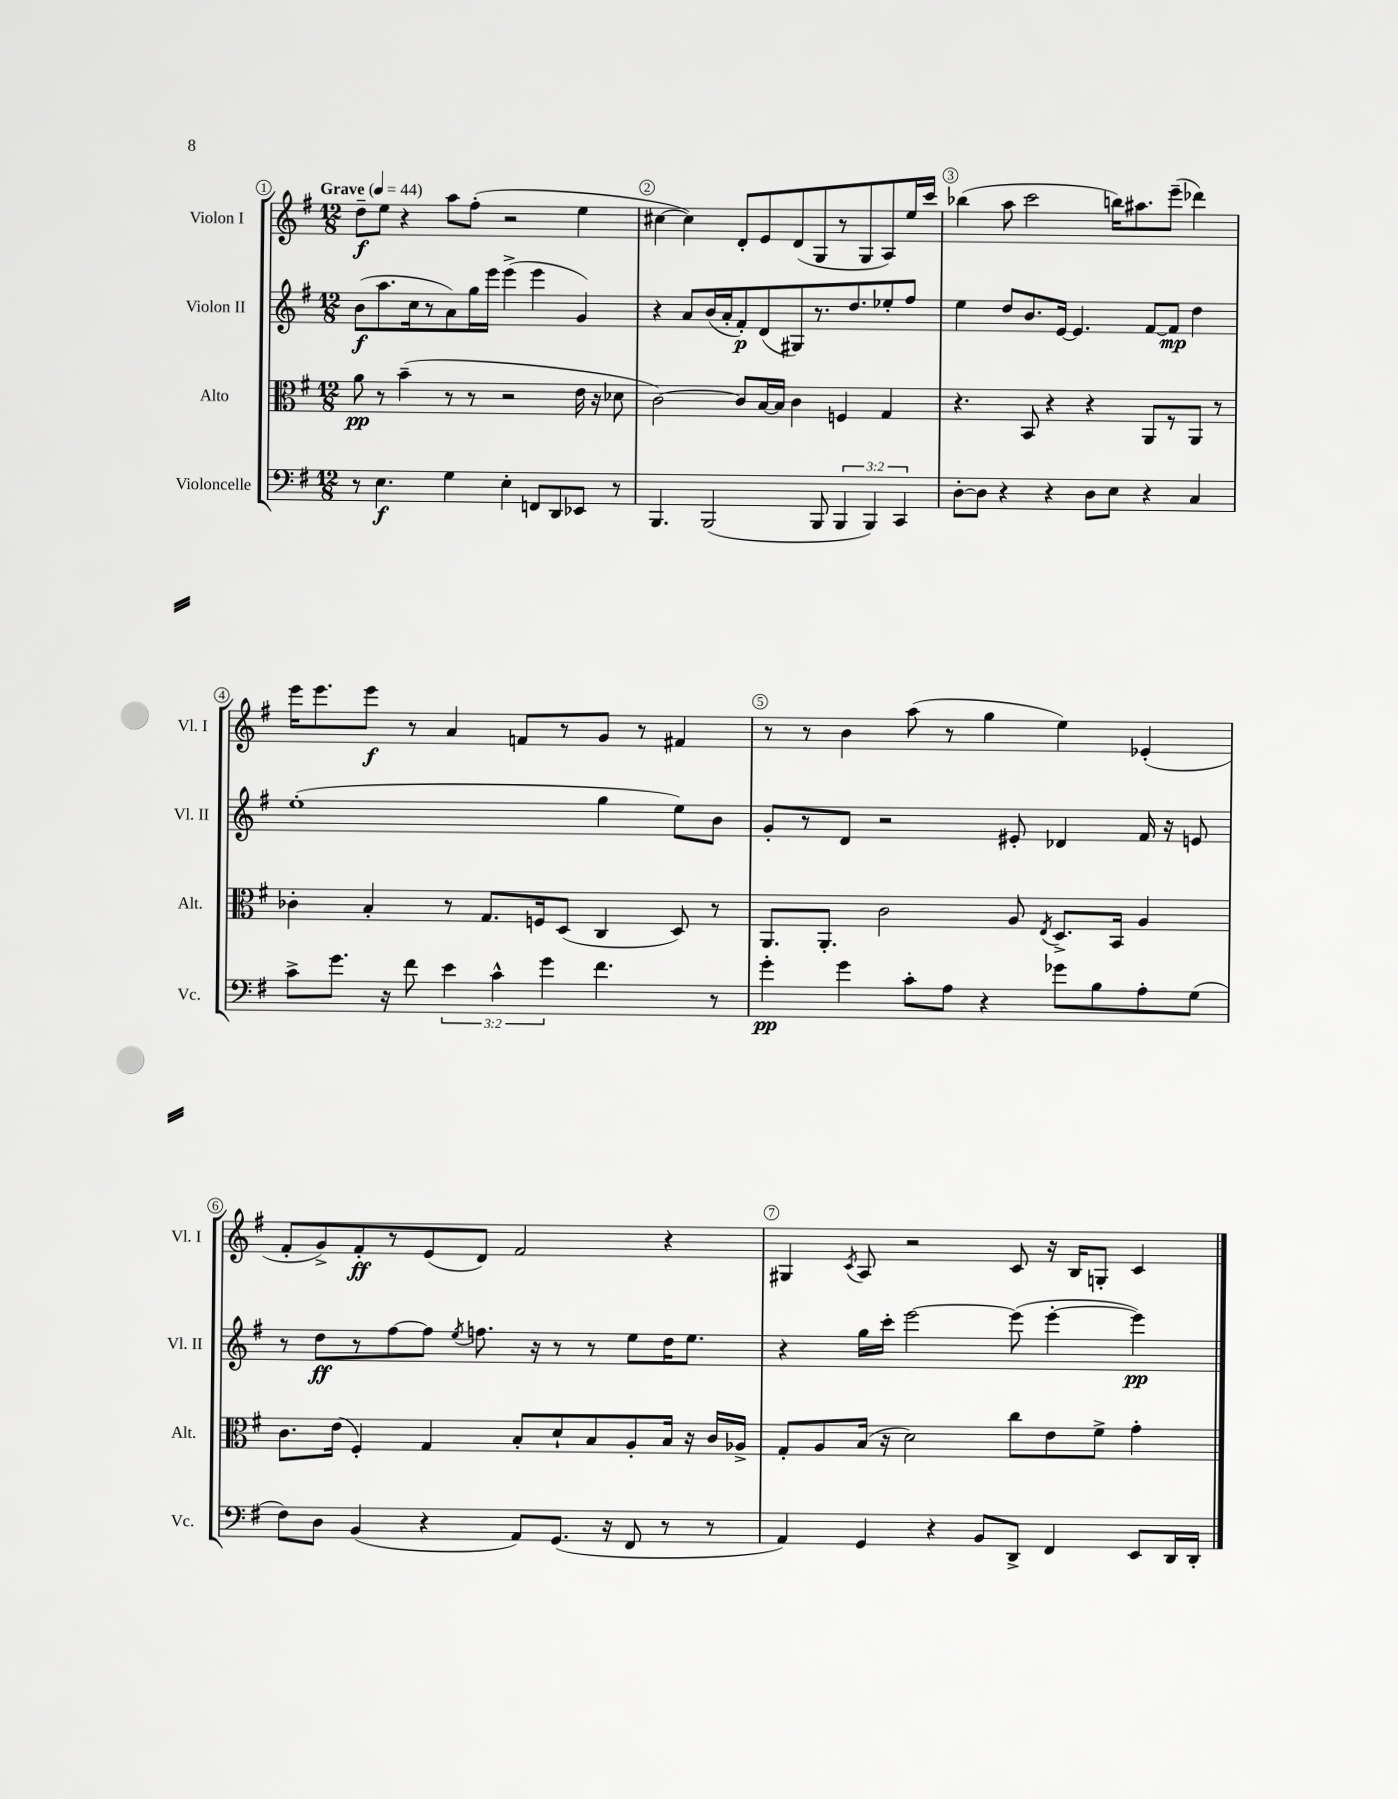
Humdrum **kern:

**kern	**dynam	**kern	**dynam	**kern	**dynam	**kern	**dynam
*part4	*part4	*part3	*part3	*part2	*part2	*part1	*part1
*staff4	*staff4	*staff3	*staff3	*staff2	*staff2	*staff1	*staff1
*I"Violoncelle	*	*I"Alto	*	*I"Violon II	*	*I"Violon I	*
*I'Vc.	*	*I'Alt.	*	*I'Vl. II	*	*I'Vl. I	*
*clefF4	*	*clefC3	*	*clefG2	*	*clefG2	*
*k[f#]	*	*k[f#]	*	*k[f#]	*	*k[f#]	*
*M12/8	*	*M12/8	*	*M12/8	*	*M12/8	*
*MM44	*	*MM44	*	*MM44	*	*MM44	*
=1	=1	=1	=1	=1	=1	=1	=1
!	!	!	!	!	!	!LO:TX:a:B:t=Grave	!
8r	.	8a\	pp	(8b\L	f	8dd~\L	f
4.E\	f	8r	.	8.aa\	.	8ee\J	.
.	.	(4b~\	.	.	.	4r	.
.	.	.	.	16cc\k	.	.	.
.	.	.	.	8r	.	.	.
4G\	.	8r	.	8a\)	.	8aa\L	.
.	.	8r	.	16gg\L	.	(8ff#'\J	.
.	.	.	.	16eee\JJ	.	.	.
4E'\	.	2r	.	(4eee^\	.	2r	.
8FFn/L	.	.	.	4eee\	.	.	.
8DD/	.	.	.	.	.	.	.
8EE-X/J	.	16e\	.	4g/)	.	4ee\	.
.	.	16r	.	.	.	.	.
8r	.	8d-X\	.	.	.	.	.
=2	=2	=2	=2	=2	=2	=2	=2
4.BBB/	.	[2c\)	.	4r	.	[4cc#X\	.
.	.	.	.	8a/L	.	4cc#\])	.
(2BBB/	.	.	.	(16b/L	.	.	.
.	.	.	.	16a'/J	.	.	.
.	.	8c/L]	.	8f#'/)	p	8d'/L	.
.	.	[16B/L	.	(8d/	.	8e/	.
.	.	16B/JJ]	.	.	.	.	.
.	.	4c\	.	8G#X/)	.	(8d/	.
8BBB/	.	.	.	8.r	.	8G/	.
6BBB/	.	4Fn/	.	.	.	8r	.
.	.	.	.	8.dd/	.	.	.
.	.	.	.	.	.	8G/	.
6BBB/)	.	.	.	.	.	.	.
.	.	4G/	.	8ee-X'/	.	8A/)	.
6CC/	.	.	.	.	.	.	.
.	.	.	.	8ff#/J	.	16ee/L	.
.	.	.	.	.	.	16ccc/JJ	.
=3	=3	=3	=3	=3	=3	=3	=3
[8D'\L	.	4.r	.	4ee\	.	(4bb-X\	.
8D\J]	.	.	.	.	.	.	.
4r	.	.	.	8dd/L	.	8aa\	.
.	.	8BB/	.	8.b/	.	2ccc\	.
4r	.	4r	.	.	.	.	.
.	.	.	.	[16e/Jk	.	.	.
.	.	.	.	4.e/]	.	.	.
8D\L	.	4r	.	.	.	.	.
8E\J	.	.	.	.	.	16bbn\KL)	.
.	.	.	.	.	.	8.aa#X\	.
4r	.	8AA/L	.	[8f#/L	.	.	.
.	.	8r	.	8f#/J]	mp	(8eee~\J	.
4C/	.	8AA/J	.	4dd\	.	4ddd-X\)	.
.	.	8r	.	.	.	.	.
!!LO:LB:g=z
=4	=4	=4	=4	=4	=4	=4	=4
8c^\L	.	4c-X'\	.	(1ee'	.	16eee\KL	.
.	.	.	.	.	.	8.eee\	.
8.g\J	.	.	.	.	.	.	.
.	.	4B'/	.	.	.	8eee\J	f
16r	.	.	.	.	.	.	.
8f#\	.	.	.	.	.	8r	.
6e\	.	8r	.	.	.	4a/	.
.	.	8.G/L	.	.	.	.	.
6c^^\	.	.	.	.	.	.	.
.	.	.	.	.	.	8fn/L	.
.	.	16Fn/k	.	.	.	.	.
6g\	.	.	.	.	.	.	.
.	.	(8D/J	.	.	.	8r	.
4.f#\	.	4C/	.	4gg\	.	8g/J	.
.	.	.	.	.	.	8r	.
.	.	8D/)	.	8ee\L)	.	4f#X/	.
8r	.	8r	.	8b\J	.	.	.
=5	=5	=5	=5	=5	=5	=5	=5
4g'\	pp	8.AA/L	.	8g'/L	.	8r	.
.	.	.	.	8r	.	8r	.
.	.	8.AA'/J	.	.	.	.	.
4g\	.	.	.	8d/J	.	4b\	.
.	.	2c\	.	2r	.	.	.
8c'\L	.	.	.	.	.	(8aa\	.
8A\J	.	.	.	.	.	8r	.
4r	.	.	.	.	.	4gg\	.
.	.	8A/	.	8e#X'/	.	.	.
.	.	8qE/	.	.	.	.	.
8g-X\L	.	8.D^/L	.	4d-X/	.	4ee\)	.
8B\	.	.	.	.	.	.	.
.	.	16BB/Jk	.	.	.	.	.
8A'\	.	4A/	.	16f#/	.	(4e-X'/	.
.	.	.	.	16r	.	.	.
(8G\J	.	.	.	8en/	.	.	.
!!LO:LB:g=z
=6	=6	=6	=6	=6	=6	=6	=6
8F#\L)	.	8.c\L	.	8r	.	8f#'/L	.
8D\J	.	.	.	8dd\L	ff	8g^/)	.
.	.	(16e\Jk	.	.	.	.	.
(4BB/	.	4F#'/)	.	8r	.	8f#'/	ff
.	.	.	.	[8ff#\	.	8r	.
4r	.	4G/	.	8ff#\J]	.	(8e/	.
.	.	.	.	8qee/	.	.	.
.	.	.	.	8.ffn\	.	8d/J)	.
8AA/L)	.	8B'/L	.	.	.	2f#/	.
.	.	.	.	16r	.	.	.
(8.GG/J	.	8d`/	.	8r	.	.	.
.	.	8B/	.	8r	.	.	.
16r	.	.	.	.	.	.	.
8FF#/	.	8A'/	.	8ee\L	.	.	.
8r	.	16B/Jk	.	16dd\K	.	4r	.
.	.	16r	.	8.ee\J	.	.	.
8r	.	16c/LL	.	.	.	.	.
.	.	16A-X^/JJ	.	.	.	.	.
=7	=7	=7	=7	=7	=7	=7	=7
4AA/)	.	8G'/L	.	4r	.	4G#X/	.
.	.	8A/	.	.	.	.	.
.	.	.	.	.	.	8qc/	.
4GG/	.	(16B/Jk	.	16gg\LL	.	8A/	.
.	.	16r	.	16ccc'\JJ	.	.	.
.	.	2d\)	.	[2eee\	.	2r	.
4r	.	.	.	.	.	.	.
8BB/L	.	.	.	.	.	.	.
8DD^/J	.	8cc\L	.	(8eee\]	.	8c/	.
4FF#/	.	8e\	.	[4eee'\	.	16r	.
.	.	.	.	.	.	16B/KL	.
.	.	8f#^\J	.	.	.	8Gn'/J	.
8EE/L	.	4g'\	.	4eee\])	pp	4c/	.
16DD/L	.	.	.	.	.	.	.
16DD'/JJ	.	.	.	.	.	.	.
==	==	==	==	==	==	==	==
*-	*-	*-	*-	*-	*-	*-	*-
